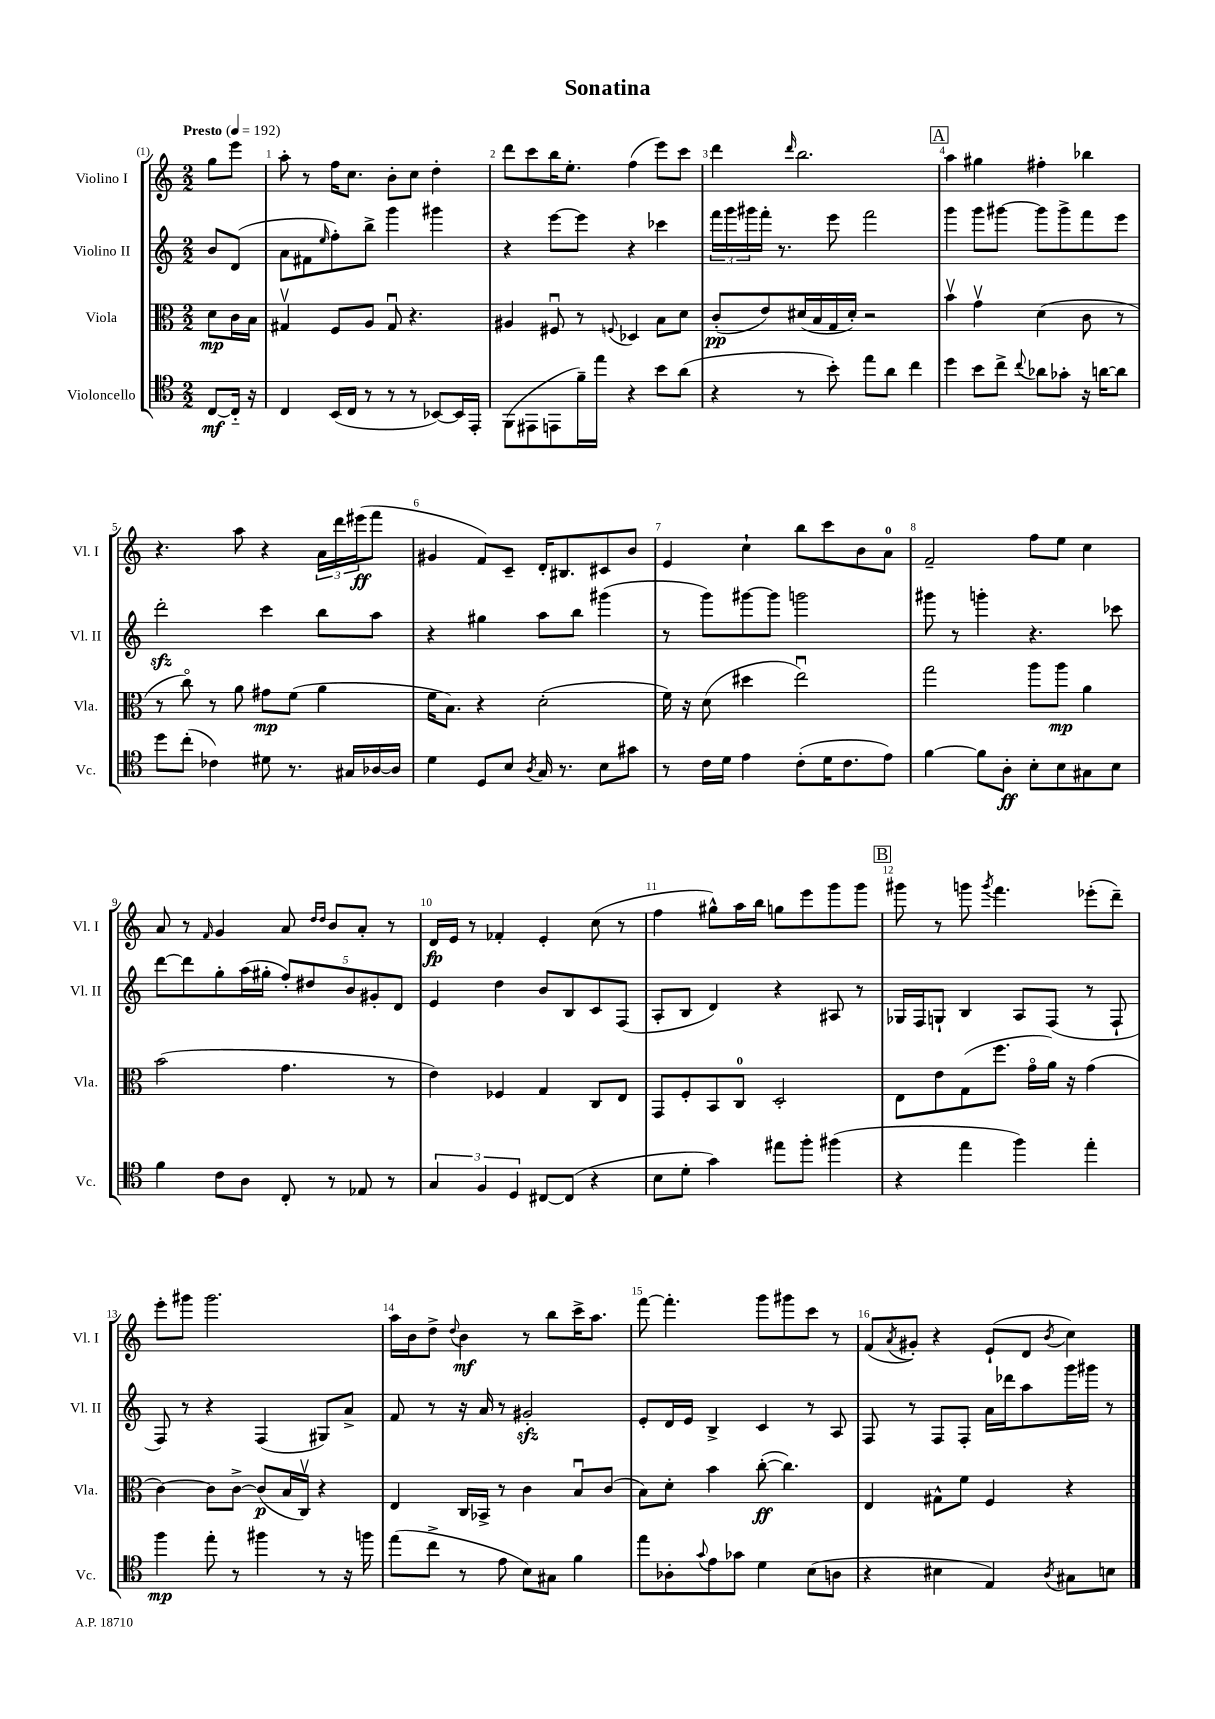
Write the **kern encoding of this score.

**kern	**kern	**kern	**kern
*staff4	*staff3	*staff2	*staff1
*clefC4	*clefC3	*clefG2	*clefG2
*k[]	*k[]	*k[]	*k[]
*M2/2	*M2/2	*M2/2	*M2/2
*MM192	*MM192	*MM192	*MM192
[8C	8d	8b	8gg
16C'~]	16c	(8d	8eee
16r	16B	.	.
=	=	=	=
4C	4G#v	8a	8aa'
.	.	8f#	8r
.	.	16qqee	.
(16BB	8F	8ff')	16ff
16C	.	.	8.cc
8r	8A	8bb^	.
8r	8G#u	4ggg	8b'
8r	4.r	.	8cc
[8BB-)	.	4ggg#	4dd'
16BB-]	.	.	.
16EE'	.	.	.
=	=	=	=
(8FF	4A#	4r	8ddd
8EE#	.	.	8ccc
8EE	8F#u	[8eee	16bb
.	.	.	8.ee'
16f~)	8r	8eee]	.
16ee	.	.	.
.	8qqF	.	.
4r	4D-	4r	(4ff
8b	8B	4ccc-	8eee)
(8a	8d	.	8ccc
=	=	=	=
4r	(8c'	24fff	4ddd
.	.	24ggg	.
.	.	24ggg#	.
.	8e)	16fff'	.
.	.	8.r	.
.	.	.	16qqddd
8r	(16d#	.	2.bb
.	16B	.	.
8b')	16G	8eee	.
.	16d#')	.	.
8ee	2r	2fff	.
8a	.	.	.
4cc	.	.	.
=	=	=	=
4dd	4bv	4ggg	4aa
8b	4gv	8ggg	4gg#
8cc^	.	[8ggg#	.
8qqcc	.	.	.
8a-	(4d	8ggg#]	4ff#'
8g-'	.	8ggg#^	.
16r	8c	8fff	4bb-
[16a	.	.	.
8a]	8r	8eee	.
=	=	=	=
8dd	8r	2ddd'	4.r
(8cc'	8cco)	.	.
4c-)	8r	.	.
.	8a	.	8aa
8d#	8g#	4ccc	4r
8.r	(8f	.	.
.	4a	8bb	24a
.	.	.	24ddd
16G#	.	.	.
.	.	.	(24eee#
[16A-	.	8aa	8fff
16A-]	.	.	.
=	=	=	=
4d	16f	4r	4g#
.	8.B)	.	.
8D	4r	4gg#	8f)
8B	.	.	8c~
8qA	.	.	.
16G	(2d'	8aa	16d'
8.r	.	.	8.B#
.	.	8bb	.
8B	.	(4ggg#	8c#
8g#	.	.	8b
=	=	=	=
8r	16f)	8r	4e
.	16r	.	.
16c	(8d	8ggg)	.
16d	.	.	.
4e	4dd#	[8ggg#	4cc`
.	.	8ggg#]	.
(8c'	2eeu)	2ggg	8bb
16d	.	.	8ccc
8.c	.	.	.
.	.	.	8b
8e)	.	.	8a
=	=	=	=
[4f	2gg	8ggg#	2f~
.	.	8r	.
8f]	.	4ggg'	.
8A'	.	.	.
8B'	8aa	4.r	8ff
8B	8aa	.	8ee
8G#	4a	.	4cc
8B	.	8ccc-	.
=	=	=	=
4f	(2b	[8ddd	8a
.	.	8ddd]	8r
.	.	.	16qqf
8c	.	8gg'	4g
8A	.	(16aa	.
.	.	16gg#'	.
8C'	4.g	10ff')	8a
.	.	10dd#	.
.	.	.	16qqdd
.	.	.	16qqdd
8r	.	.	8b
.	.	10b	.
8E-	.	.	8a'
.	.	10g#'	.
8r	8r	.	8r
.	.	10d	.
=	=	=	=
6G	4e)	4e	16d
.	.	.	16e
.	.	.	8r
6F	.	.	.
.	4F-	4dd	4f-'
6D	.	.	.
[8C#	4G	8b	4e'
(8C#]	.	8B	.
4r	8C	8c	(8cc
.	8E	(8F	8r
=	=	=	=
8B	8GG	8A'	4ff
8d'	8F'	8B	.
4g)	8BB	4d)	8gg#^^)
.	8C	.	16aa
.	.	.	16bb
8ee#	2D'	4r	8gg
8ff'	.	.	8eee
(4ff#	.	8A#	8ggg
.	.	8r	8ggg
=	=	=	=
4r	8E	16G-	8ggg#
.	.	16F	.
.	8e	8G`	8r
4ee	(8G	4B	8ggg
.	.	.	8qggg
.	8.ff	.	4.fff
4ff)	.	8A	.
.	16go	.	.
.	16a)	(8F	.
.	16r	.	.
4ee'	(4g	8r	(8eee-'
.	.	8F`	8ddd~)
=	=	=	=
4ff	[4c)	8F)	8eee'
.	.	8r	8ggg#
8ee'	8c]	4r	2.ggg#
8r	[8c^	.	.
4ff#	(8c]	(4F	.
.	16B	.	.
.	16Cv)	.	.
8r	4r	8G#)	.
16r	.	8a^	.
16ff	.	.	.
=	=	=	=
(8ee	4E	8f	16aa
.	.	.	16b
8cc^	.	8r	8dd^
.	.	.	8qqdd
8r	16C	16r	4b
.	16BB-^	16a	.
8e	8r	8r	.
8B)	4c	2g#'	8r
8G#	.	.	8bb
4f	8Bu	.	16ccc^
.	.	.	8.aa
.	(8c	.	.
=	=	=	=
8ee	8B)	8e'	[8fff
8A-'	8d'	16d	4.fff']
.	.	16e	.
8qqg	.	.	.
8e	4b	4B^	.
8g-	.	.	.
4d	([8cc'	4c	8ggg
.	4.cc])	.	8ggg#
(8B	.	8r	8ccc
8A	.	8A	8r
=	=	=	=
4r	4E	8F	(8f
.	.	.	8qa
.	.	8r	8g#')
4B#	8G#^^	8F	4r
.	8f	8F'	.
4E)	4F	16a	(8e`
.	.	16ddd-	.
.	.	8aa	8d
8qA	.	.	8qb
8G#	4r	16ggg	4cc)
.	.	16ggg#	.
8B	.	8r	.
==	==	==	==
*-	*-	*-	*-
